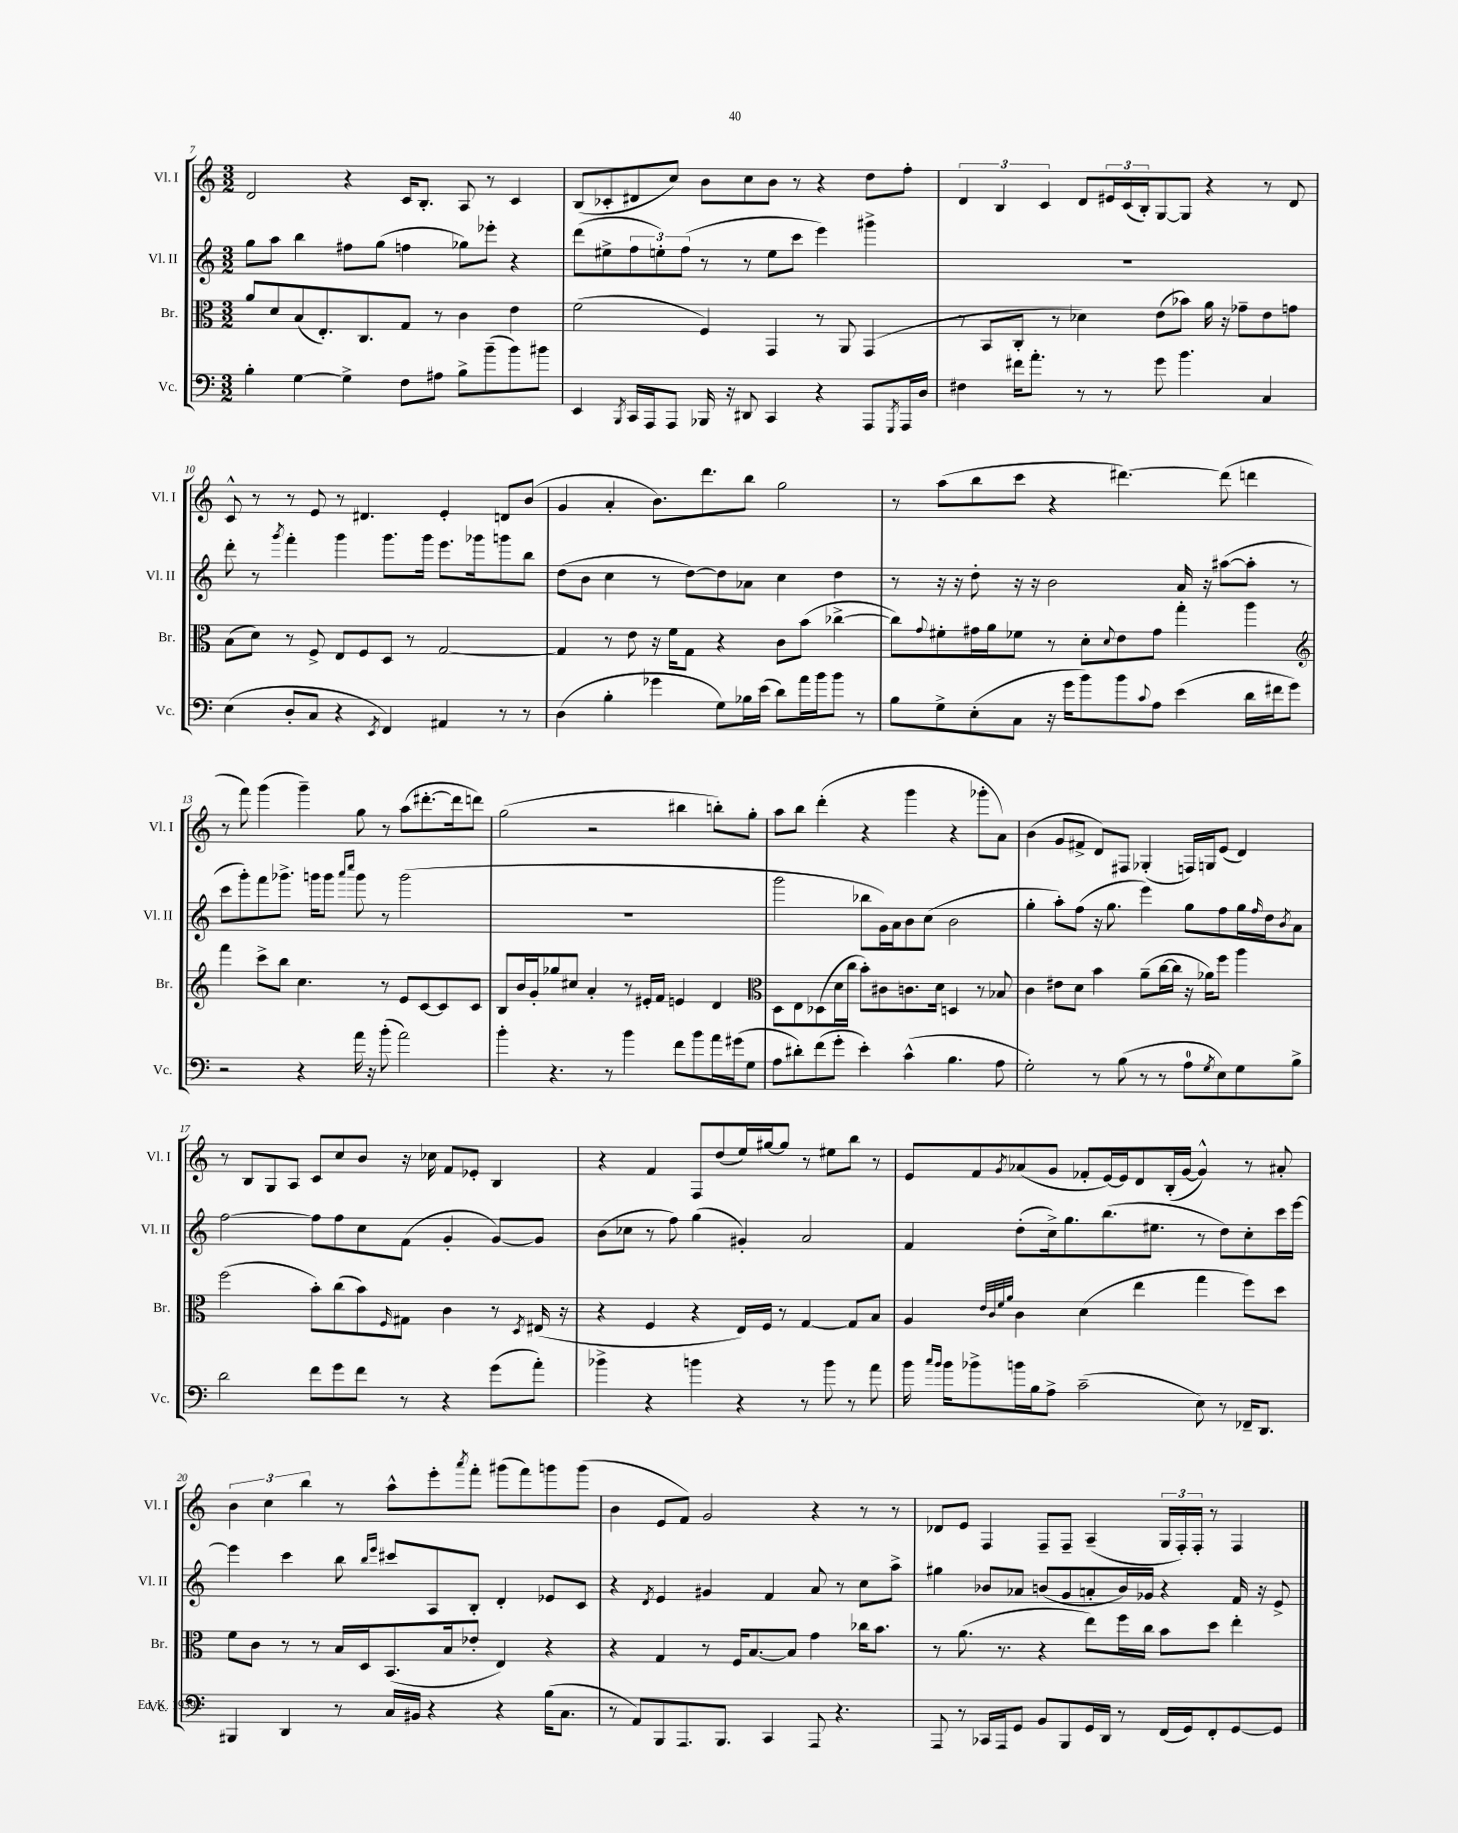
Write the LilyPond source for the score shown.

<<
\new StaffGroup <<
\new Staff = "s0" \with { instrumentName = "Vl. I" shortInstrumentName = "Vl. I" } {
    \clef treble \key c \major \numericTimeSignature \time 3/2
    d'2 r4 c'16 b8.-. a8 r8 c'4 |
    b8( ces'8-. dis'8 c''8) b'8 c''8 b'8 r8 r4 d''8 f''8-. |
    \tuplet 3/2 { d'4 b4 c'4 } d'8 \tuplet 3/2 { eis'16 c'16( b16-.) } g8~ g8 r4 r8 d'8 |
    c'8-^ r8 r8 e'8 r8 dis'4. e'4-. d'8 b'8( |
    g'4 a'4-. b'8.) d'''8. b''8 g''2 |
    r8 a''8( b''8 c'''8 r4 dis'''4.~) dis'''8( d'''4 |
    r8 f'''8) g'''4( g'''4--) g''8 r8 a''8( dis'''8.~-. dis'''16 d'''8) |
    g''2( r2 bis''4 b''8-.) g''8-. |
    a''8 b''8 d'''4-.( r4 g'''4 r4 ges'''8-. a'8) |
    b'4( g'8 fis'8-> d'8) fis8 ges4-.( f16) g16 e'8( d'4) |
    r8 b8 g8 a8 c'8 c''8 b'8 r16 ces''16 f'8 ees'8-. b4 |
    r4 f'4 f8 d''8( e''16) gis''16~ gis''8 r8 eis''8 b''8 r8 |
    e'8 f'8 \acciaccatura { g'8 } aes'8( g'8 fes'8-. e'16~) e'16 d'8 b16-.( g'16~ g'4-^) r8 ais'8-. |
    \tuplet 3/2 { b'4 c''4 b''4 } r8 a''8-^ e'''8-. \acciaccatura { a'''8 } f'''8-. gis'''8( f'''8) g'''8 g'''8( |
    b'4 e'8 f'8) g'2 r4 r8 r8 |
    des'8 e'8 f4 f8-- f8-- a4--( \tuplet 3/2 { g16 f16-.) f16-. } r8 f4 \bar "|." |
}
\new Staff = "s1" \with { instrumentName = "Vl. II" shortInstrumentName = "Vl. II" } {
    \clef treble \key c \major \numericTimeSignature \time 3/2
    g''8 a''8 b''4 fis''8 g''8( f''4 ges''8) ees'''8-. r4 |
    d'''8( eis''8-> \tuplet 3/2 { f''8 e''8-.) f''8( } r8 r8 e''8 c'''8 e'''4) gis'''4-> |
    R1. |
    d'''8-. r8 \acciaccatura { g'''8 } f'''4-. g'''4 g'''8. g'''16 e'''8. ges'''16 g'''8 b''8 |
    d''8( b'8 c''4 r8 d''8~) d''8 aes'8 c''4 d''4 |
    r8 r16 r16 d''8-. r16 r16 b'2 a'16 r16 ais''8~( ais''8-. r8 |
    c'''8 g'''8-.) f'''8 ges'''8.-> g'''16 g'''8 \grace { a'''16 c''''16 } g'''8 r8 g'''2( |
    R1. |
    g'''2 bes''8 g'16) a'16 b'8 c''8( b'2 |
    g''4-. a''8-.) f''8( r16 g''8. e'''4) g''8 f''8 g''16 \grace { f''16 } d''16 \acciaccatura { b'8 } a'8 |
    f''2~ f''8 f''8 c''8 f'8( g'4-. g'8~) g'8 |
    b'8( ces''8 r8 f''8) g''4( gis'4-.) a'2 |
    f'4 d''8-.( c''16->) g''8. b''8.( eis''8. r8 d''8) c''8-. c'''16 e'''16~ |
    e'''4 c'''4 b''8 \grace { b''16 e'''16 } cis'''8 a8 b8-. d'4-. ees'8 c'8 |
    r4 \acciaccatura { d'8 } e'4 gis'4 f'4 a'8 r8 c''8 a''8-> |
    gis''4 bes'8 aes'8 b'8( g'8 a'8-. b'16) ges'16 r4 f'16 r16 e'8-> \bar "|." |
}
\new Staff = "s2" \with { instrumentName = "Br." shortInstrumentName = "Br." } {
    \clef alto \key c \major \numericTimeSignature \time 3/2
    a'8 d'8 b8( e8.-.) c8. g8 r8 c'4 e'4 |
    f'2( f4) g,4 r8 a,8 g,4( |
    r8 b,8 c8-. r8 des'4) e'8( bes'8) a'16 r16 ges'8-- e'8 g'8 |
    b8( d'8) r8 f8-> e8 f8 d8 r8 g2~ |
    g4 r8 e'8 r16 f'16 g8 r4 c'8 b'8( ces''4~-> |
    ces''8) \appoggiatura { g'8 } fis'8-. gis'16 a'16 fes'8 r8 d'8-. \appoggiatura { d'8 } e'8 gis'8 g''4-. a''4 |
    \clef treble f'''4 c'''8-> b''8 c''4. r8 e'8 c'8~ c'8 c'8 |
    b8 b'16 g'16-. ges''8 cis''8 a'4-. r8 eis'16-. f'16 e'4 d'4 |
    \clef alto d8 e8 des8( d'16 c''16 b'8-.) cis'8 c'8. d'16 d4 r8 bes8 |
    c'4 eis'8 d'8 b'4 a'8--( c''16~ c''16 r16 aes'16) f''8 a''4 |
    f''2( b'8-.) c''8( b'8) \grace { f16 } gis8 c'4 r8 \acciaccatura { d8 } eis16( r16 |
    r4 f4 r4 e16) f16 r8 g4~ g8 b8 |
    a4 \grace { e'32 c'32 f'32 a'32 } c'4 d'4( e''4 g''4 f''8) d''8 |
    f'8 c'8 r8 r8 b16 d16 b,8.( b16 ees'8-. e4) r4 |
    r4 g4 r8 f16 b8.~ b8 g'4 ces''16 b'8. |
    r8 a'8.( r8. r4 e''8) f''16 c''16 b'8 d''8 e''4-. \bar "|." |
}
\new Staff = "s3" \with { instrumentName = "Vc." shortInstrumentName = "Vc." } {
    \clef bass \key c \major \numericTimeSignature \time 3/2
    b4-. g4~ g4-> f8 ais8 b8-> b'8--( b'8) bis'8 |
    e,4 \acciaccatura { b,,8 } c,16 a,,16 a,,8 bes,,16 r16 dis,8 c,4 r4 a,,8 \acciaccatura { g,,8 } a,,16 d16 |
    fis4 fis'16 a'8.-. r8 r8 g'8 b'4. c4 |
    e4( d8-. c8 r4 \acciaccatura { e,8 } f,4) ais,4 r8 r8 |
    d4( b4-. ges'4 g8) bes16 e'16( d'8) a'16 b'16 b'8 r8 |
    b8 g8-> e8-.( c8 r16 g'16 b'8) b'8 \appoggiatura { c'8 } a8 e'4( d'16 fis'16 g'8) |
    r2 r4 a'16 r16 b'8-.( a'2) |
    b'4-. r4. r8 b'4 f'8 b'8 a'16 gis'16( g8 |
    a8 dis'8-.) f'8( g'8-. e'4-.) c'4-^( b4. a8 |
    g2-.) r8 b8( r8 r8 a8-0 \acciaccatura { g8 } e8) g8 b8-> |
    d'2 f'8 g'8 f'8 r8 r4 g'8( a'8-.) |
    bes'4-> r4 b'4 r4 r8 b'8 r8 a'8 |
    b'16 \grace { c''16 b'16 } b'16 bes'8-> b'16 b16 a8-> c'2--( e8) r8 fes,16-- d,8. |
    bis,,4 d,4 r8 c16 bis,16 r4 r4 b16( c8. |
    r8 a,8) b,,8 a,,8. b,,8. c,4 a,,8 r4. |
    a,,8 r8 ces,16 a,,16 g,8 b,8 b,,8 g,16 d,16 r8 f,16( g,16) f,8-. g,8~ g,8 \bar "|." |
}
>>
>>
\layout { \context { \Score currentBarNumber = #7 } }
